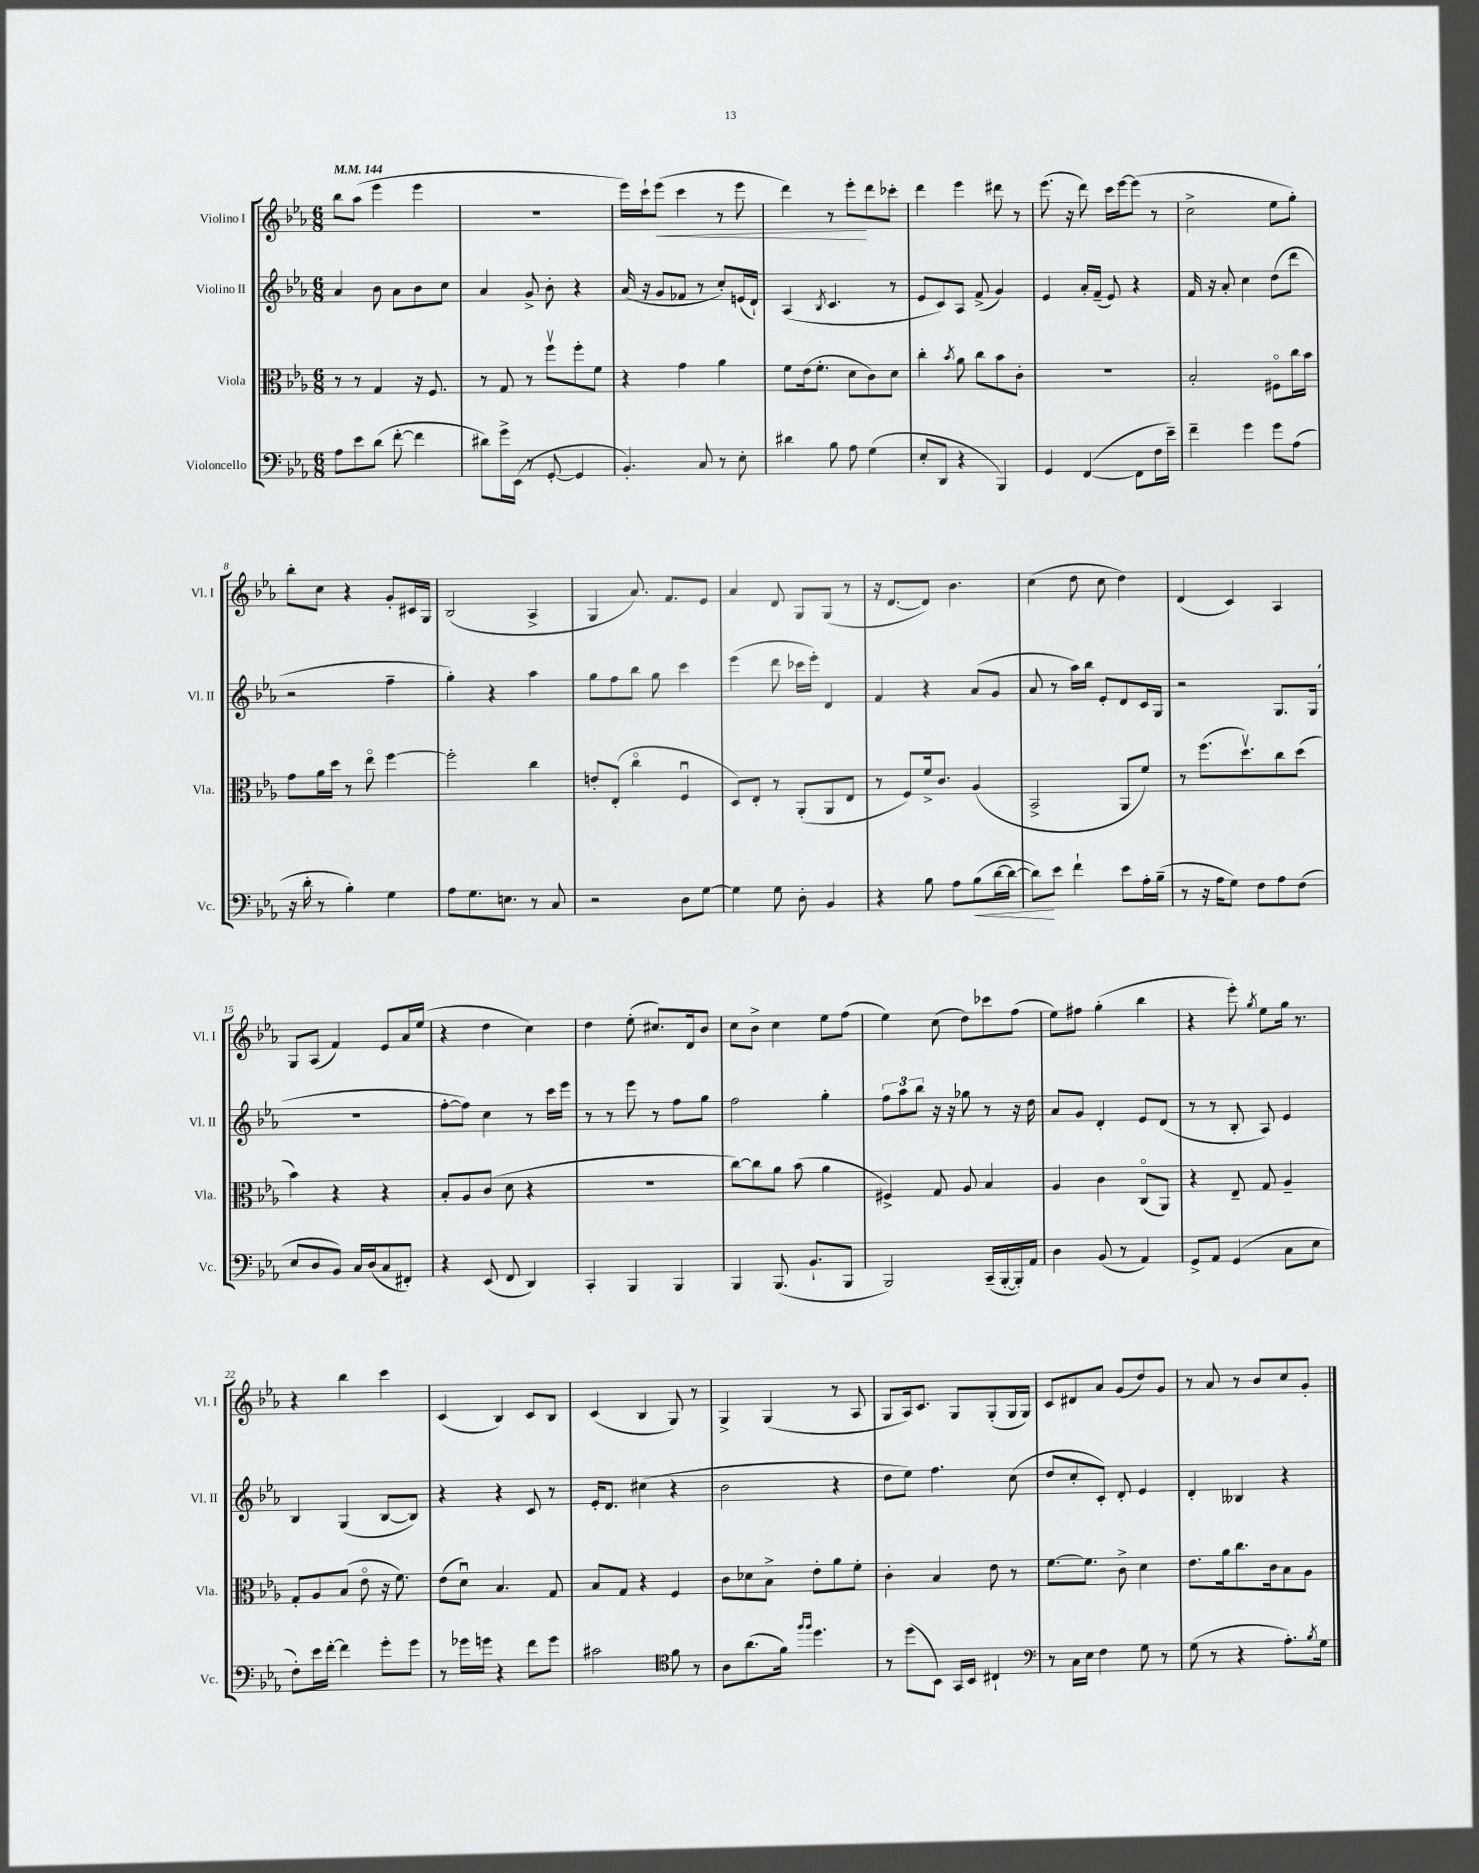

**kern	**kern	**kern	**kern
*staff4	*staff3	*staff2	*staff1
*clefF4	*clefC3	*clefG2	*clefG2
*k[b-e-a-]	*k[b-e-a-]	*k[b-e-a-]	*k[b-e-a-]
*M6/8	*M6/8	*M6/8	*M6/8
*MM144	*MM144	*MM144	*MM144
8A-	8r	4a-	8bb-
8e-	8r	.	(8aa-
(8d	4G	8b-	4eee-
[8f'	.	8a-	.
4f]	16r	8b-	4eee-
.	8.F	.	.
.	.	8cc	.
=	=	=	=
8d#)	8r	4a-	2.r
16g^	8G	.	.
(16EE-	.	.	.
8r	8r	8g^	.
[8GG'	8ffv	8b-'	.
4GG]	8ff'	4r	.
.	8f	.	.
=	=	=	=
4.BB-')	4r	(16a-	16eee-)
.	.	16r	16ccc`
.	.	8g	(8eee-
.	4g	8f-	4ccc
8C	.	8r	.
8r	4a-	8cc')	8r
8E-'	.	(16e	8eee-
.	.	16d`)	.
=	=	=	=
4d#	8f	(4A-	4ddd)
.	(16e-	.	.
.	8.f'	.	.
.	.	8qB-	.
8B-	.	4.c	8r
8A-	8d	.	8eee-'
(4G	8c)	.	8ddd
.	8d	8r	8ccc-'
=	=	=	=
8E-'	4cc'	8e-	4ddd
8DD	.	8c)	.
.	8qb-	.	.
4r	8a-	8A-	4eee-
.	8cc	(8f^	.
4BBB-)	8b-	4g)	8ddd#
.	8c'	.	8r
=	=	=	=
4GG	2.r	4e-	(8.eee-
.	.	.	16r
([4FF	.	16a-'	8ddd)
.	.	(16f~	.
.	.	8e-)	16ccc
.	.	.	[16eee-
8FF]	.	4r	(8eee-]
16F	.	.	8r
16e-~)	.	.	.
=	=	=	=
4f~	2B-'	16f	2cc^
.	.	16r	.
.	.	8a-'	.
4g	.	4cc	.
8g	8F#o	(8dd	8ee-
(8A-	16cc	8ddd	8gg')
.	16b-	.	.
=	=	=	=
16r	8g	2r	8bb-'
16d'	.	.	.
8r	16a-	.	8cc
.	16dd	.	.
4B-')	8r	.	4r
.	8ee-o	.	.
4G	[4ff	4ff~	8g'
.	.	.	16c#
.	.	.	16G
=	=	=	=
8A-	2ff']	4gg')	(2B-
8.G	.	.	.
.	.	4r	.
8.E	.	.	.
8r	4cc	4aa-	4A-^
8C	.	.	.
=	=	=	=
2r	8e'	8gg	4G
.	(8E-'	8ff	.
.	4cco	8bb-	8.a-)
.	.	8gg	.
.	.	.	8.f
8D	4Fu	4ccc	.
[8G	.	.	8e-
=	=	=	=
4G]	8D)	(4eee-	4a-
.	8E-'	.	.
8G	8r	8ddd	8d
8D'	(8AA-'	16ccc-	8G
.	.	16eee-')	.
4BB-	8AA-	4d	(8G
.	8E-	.	8r
=	=	=	=
4r	8r	4f	16r
.	.	.	[8.d
.	8F)	.	.
8B-	16f^	4r	8d])
.	8.c	.	.
8A-	.	.	4.b-
(8B-	(4A-	(8a-	.
[16d	.	8g	.
16d_	.	.	.
=	=	=	=
8d])	2BB-^	8a-	(4cc
8e-	.	8r	.
4f`	.	16aa-)	8dd
.	.	16bb-	.
.	.	8e-'	8cc
8e-	8AA-	8d	4dd)
16A-'	8f)	16c	.
(16B-~	.	16G	.
=	=	=	=
8r	8r	2r	(4d
16r	(8.ff	.	.
16A-	.	.	.
8G)	.	.	4c)
.	8.ddv)	.	.
8F	.	.	.
8A-	8cc	8.G	4A-
(8F	(8dd	.	.
.	.	(16G	.
=	=	=	=
8E-	4b-)	2.r	8G
8D	.	.	(8A-
8BB-)	4r	.	4f)
16C	.	.	.
(16D	.	.	.
8C	4r	.	8e-
8FF#')	.	.	16a-
.	.	.	(16ee-
=	=	=	=
4r	8B-'	[8ff'	4r
.	8A-	8ff])	.
(8EE-	(8c	4cc	4dd
8FF	8d	.	.
4DD)	4r	8r	4cc)
.	.	16ccc	.
.	.	16eee-	.
=	=	=	=
4CC'	2.r	8r	4dd
.	.	8r	.
4BBB-	.	8eee-	(8ee-'
.	.	8r	8.cc#)
4BBB-	.	8ff	.
.	.	.	16d
.	.	8gg	8b-
=	=	=	=
4BBB-	[8cc)	2ff	8cc
.	8cc]	.	8b-^
(8.BBB-	8a-	.	4cc
.	(8b-	.	.
8.BB-`	.	.	.
.	4a-	4gg'	8ee-
8BBB-	.	.	(8ff
=	=	=	=
2BBB-)	4F#^)	12ff	4ee-)
.	.	12aa-	.
.	.	12bb-	.
.	8G	16r	(8cc
.	.	16r	.
.	8A-	8gg-	8dd)
(16CC~	4B-	8r	8ccc-
[16BBB-'	.	.	.
16BBB-'])	.	16r	(8ff
16AA-	.	16dd	.
=	=	=	=
4D	4A-	8a-	8ee-)
.	.	8g	8ff#
(8BB-	4c	4d'	(4gg'
8r	.	.	.
4AA-)	(8Co	8e-	4bb-
.	8AA-)	(8d	.
=	=	=	=
8GG^	4r	8r	4r
8AA-	.	8r	.
(4GG	8E-~	8B-'	8eee-')
.	.	.	8qgg
.	8G	8A-)	8ee-
8C	4A-~	4e-	16gg
.	.	.	8.r
8E-	.	.	.
=	=	=	=
8F')	8G'	4B-	4r
16e-	8A-	.	.
[16f'	.	.	.
4f]	(8B-	(4G	4bb-
.	8e-o	.	.
8g'	16r	[8B-	4ccc
.	8.f)	.	.
8g	.	8B-])	.
=	=	=	=
8r	(8e-	4r	(4c
16g-	8du)	.	.
16g	.	.	.
4r	4.B-	4r	4B-)
8f	.	8c	8c
8g	8G	8r	8B-
=	=	=	=
2c#	8B-	16e-'	(4c
.	.	8.d	.
.	8G	.	.
.	4r	(4cc#	4B-
*clefC4	*	*	*
8f	4F	4r	8G)
8r	.	.	8r
=	=	=	=
8A-	8c	2b-	4G^
(8.a-	8d-	.	.
.	8B-^	.	(4G
16f)	.	.	.
16qqff	.	.	.
16qqff	.	.	.
4.dd	8e-'	.	.
.	8a-	4r	8r
.	8f'	.	8A-
=	=	=	=
8r	4c'	8dd	8G
(8dd	.	8ee-)	16A-)
.	.	.	8.c
8BB-)	4B-	4.ff	.
16GG	.	.	8G
16BB-	.	.	.
4C#`	8e-	.	(8G'
.	8r	(8cc	16G
.	.	.	16G)
=	=	=	=
*clefF4	*	*	*
8r	[8.f	8dd	8c
16C	.	8cc'	8d#
16E-	8.f]	.	.
4F	.	8c')	8a-
.	8c^	8d'	(8g
8G	4d	4e-	8dd)
8r	.	.	8g
=	=	=	=
(8G	8.e-	4d'	8r
8r	.	.	8a-
.	16a-	.	.
4r	8.cc	4B--	8r
.	.	.	8b-
.	16c	.	.
8.A-')	8B-	4r	8cc
.	8A-	.	8g'
8qB-	.	.	.
16G	.	.	.
==	==	==	==
*-	*-	*-	*-
